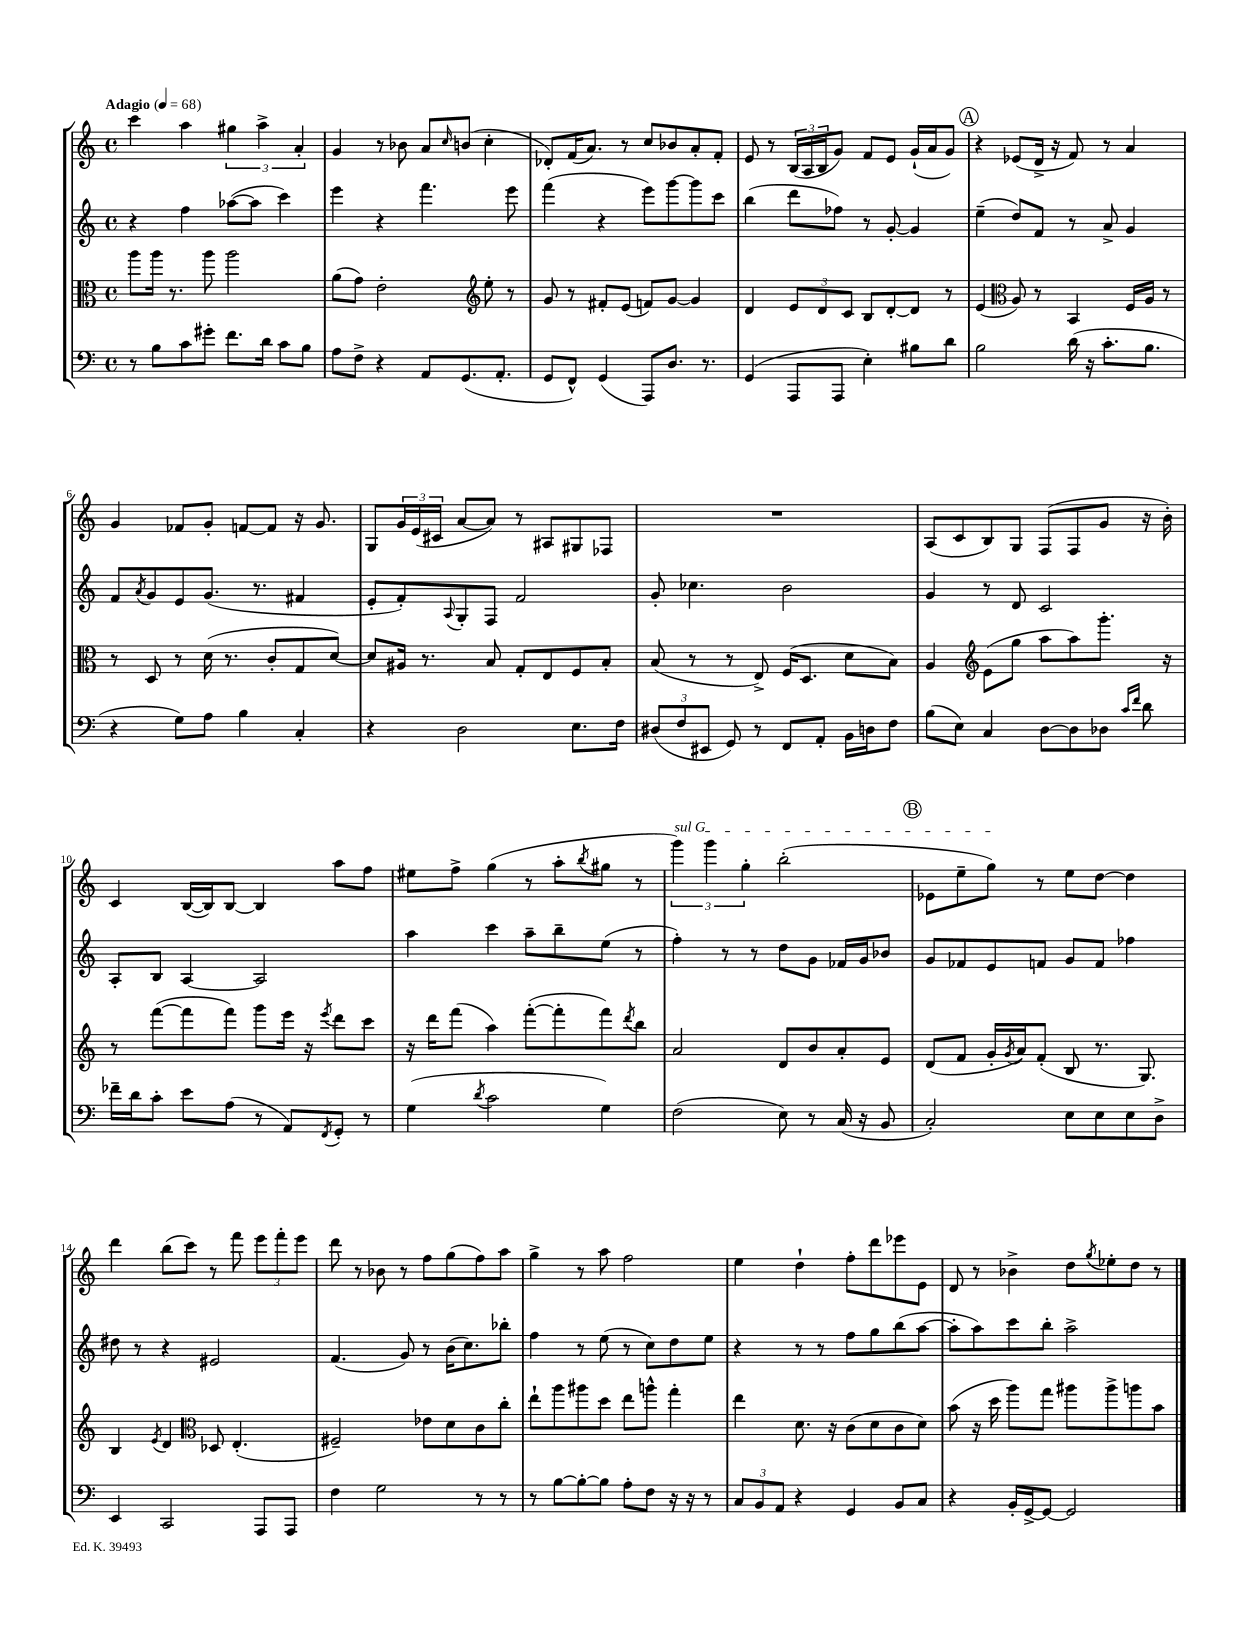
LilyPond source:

<<
\new StaffGroup <<
\new Staff = "s0" {
    \clef treble \key c \major \defaultTimeSignature \time 4/4 \tempo "Adagio" 4 = 68
    c'''4 a''4 \tuplet 3/2 { gis''4 a''4-> a'4-. } |
    g'4 r8 bes'8 a'8 \grace { c''16 } b'8( c''4-. |
    des'8-.) f'16( a'8.) r8 c''8 bes'8 a'8-. f'8-. |
    e'8 r8 \tuplet 3/2 { b16( a16 b16 } g'8) f'8 e'8 g'16-!( a'16 g'8) |
    \mark \markup { \circle "A" } r4 ees'8( d'16-> r16 f'8) r8 a'4 |
    g'4 fes'8 g'8-. f'8~ f'8 r16 g'8. |
    g8 \tuplet 3/2 { g'16 e'16( cis'16 } a'8~ a'8) r8 ais8 gis8 fes8 |
    R1 |
    a8( c'8 b8) g8 f8( f8 g'8 r16 b'16-.) |
    c'4 b16~( b16) b8~ b4 a''8 f''8 |
    eis''8 f''8-> g''4( r8 a''8-. \acciaccatura { b''8 } gis''8 r8 |
    \tuplet 3/2 { \once \override TextSpanner.bound-details.left.text = \markup { \italic "sul G" } g'''4\startTextSpan) g'''4 g''4-. } b''2-.( |
    \mark \markup { \circle "B" } ees'8 e''8-- g''8\stopTextSpan) r8 e''8 d''8~ d''4 |
    d'''4 b''8( c'''8) r8 f'''8 \tuplet 3/2 { e'''8 f'''8-. e'''8 } |
    d'''8 r8 bes'8 r8 f''8 g''8( f''8) a''8 |
    g''4-> r8 a''8 f''2 |
    e''4 d''4-! f''8-. d'''8 ees'''8 e'8 |
    d'8 r8 bes'4-> d''8 \acciaccatura { g''8 } ees''8-. d''8 r8 \bar "|." |
}
\new Staff = "s1" {
    \clef treble \key c \major \defaultTimeSignature \time 4/4
    r4 f''4 aes''8~( aes''8 c'''4) |
    e'''4 r4 f'''4. e'''8 |
    f'''4( r4 e'''8) g'''8~ g'''8 c'''8 |
    b''4( d'''8 fes''8) r8 g'8~-. g'4 |
    \mark \markup { \circle "A" } e''4--( d''8) f'8 r8 a'8-> g'4 |
    f'8 \acciaccatura { a'8 } g'8 e'8 g'8.( r8. fis'4 |
    e'8-. f'8-.) \appoggiatura { a8 } g8-. f8 f'2 |
    g'8-. ces''4. b'2 |
    g'4 r8 d'8 c'2 |
    a8-. b8 a4~ a2 |
    a''4 c'''4 a''8-- b''8-- e''8( r8 |
    f''4-.) r8 r8 d''8 g'8 fes'16 g'16 bes'8 |
    \mark \markup { \circle "B" } g'8 fes'8 e'8 f'8 g'8 f'8 fes''4 |
    dis''8 r8 r4 eis'2 |
    f'4.( g'8) r8 b'16( c''8.) bes''8-. |
    f''4 r8 e''8( r8 c''8) d''8 e''8 |
    r4 r8 r8 f''8 g''8 b''8( a''8~ |
    a''8-. a''8) c'''8 b''8-. a''2-> \bar "|." |
}
\new Staff = "s2" {
    \clef alto \key c \major \defaultTimeSignature \time 4/4
    a''8 a''16 r8. a''8 a''2 |
    a'8( g'8) e'2-. \clef treble e''8-. r8 |
    g'8 r8 fis'8-. e'8( f'8) g'8~ g'4 |
    d'4 \tuplet 3/2 { e'8 d'8 c'8 } b8 d'8~-. d'8 r8 |
    \mark \markup { \circle "A" } e'4( \clef alto a8) r8 b,4 f16 a16 r8 |
    r8 d8 r8 d'16( r8. c'8-. g8 d'8~) |
    d'8 ais16 r8. b8 g8-. e8 f8 b8-. |
    b8( r8 r8 e8->) f16( d8. d'8 b8) |
    a4 \clef treble e'8( g''8 a''8 a''8) g'''8.-. r16 |
    r8 f'''8~( f'''8 f'''8) g'''8 e'''16 r16 \acciaccatura { e'''8 } d'''8 c'''8 |
    r16 d'''16 f'''8( a''4) f'''8~-.( f'''8-. f'''8) \acciaccatura { d'''8 } b''8 |
    a'2 d'8 b'8 a'8-. e'8 |
    \mark \markup { \circle "B" } d'8( f'8 g'16-. \acciaccatura { g'8 } a'16) f'8-.( b8 r8. g8.) |
    b4 \acciaccatura { e'8 } d'4 \clef alto des8 e4.-.( |
    fis2--) ees'8 d'8 c'8 c''8-. |
    e''8-! a''8 ais''8 d''8 e''8 a''8-^ g''4-. |
    e''4 d'8. r16 c'8( d'8 c'8 d'8) |
    b'8( r16 d''16 a''8) g''8 ais''8 ais''8-> a''8 b'8 \bar "|." |
}
\new Staff = "s3" {
    \clef bass \key c \major \defaultTimeSignature \time 4/4
    r8 b8 c'8 gis'8-. f'8. d'16 c'8 b8 |
    a8 f8-> r4 a,8 g,8.( a,8.-. |
    g,8 f,8-^) g,4( a,,8) d8. r8. |
    g,4( a,,8 a,,8 e4-.) bis8 d'8 |
    \mark \markup { \circle "A" } b2 d'16( r16 c'8.-. b8. |
    r4 g8) a8 b4 c4-. |
    r4 d2 e8. f16 |
    \tuplet 3/2 { dis8( f8 eis,8 } g,8) r8 f,8 a,8-. b,16 d16 f8 |
    b8( e8) c4 d8~ d8 des8 \grace { c'16 f'16 } d'8 |
    fes'16-- d'16 c'8-. e'8 a8( r8 a,8) \acciaccatura { f,8 } g,8-. r8 |
    g4( \acciaccatura { d'8 } c'2 g4) |
    f2( e8) r8 c16( r16 b,8 |
    \mark \markup { \circle "B" } c2-.) e8 e8 e8 d8-> |
    e,4 c,2 a,,8 a,,8 |
    f4 g2 r8 r8 |
    r8 b8~ b8~-. b8 a8-. f8 r16 r16 r8 |
    \tuplet 3/2 { c8 b,8 a,8 } r4 g,4 b,8 c8 |
    r4 b,16-. g,16~-> g,8~ g,2 \bar "|." |
}
>>
>>
